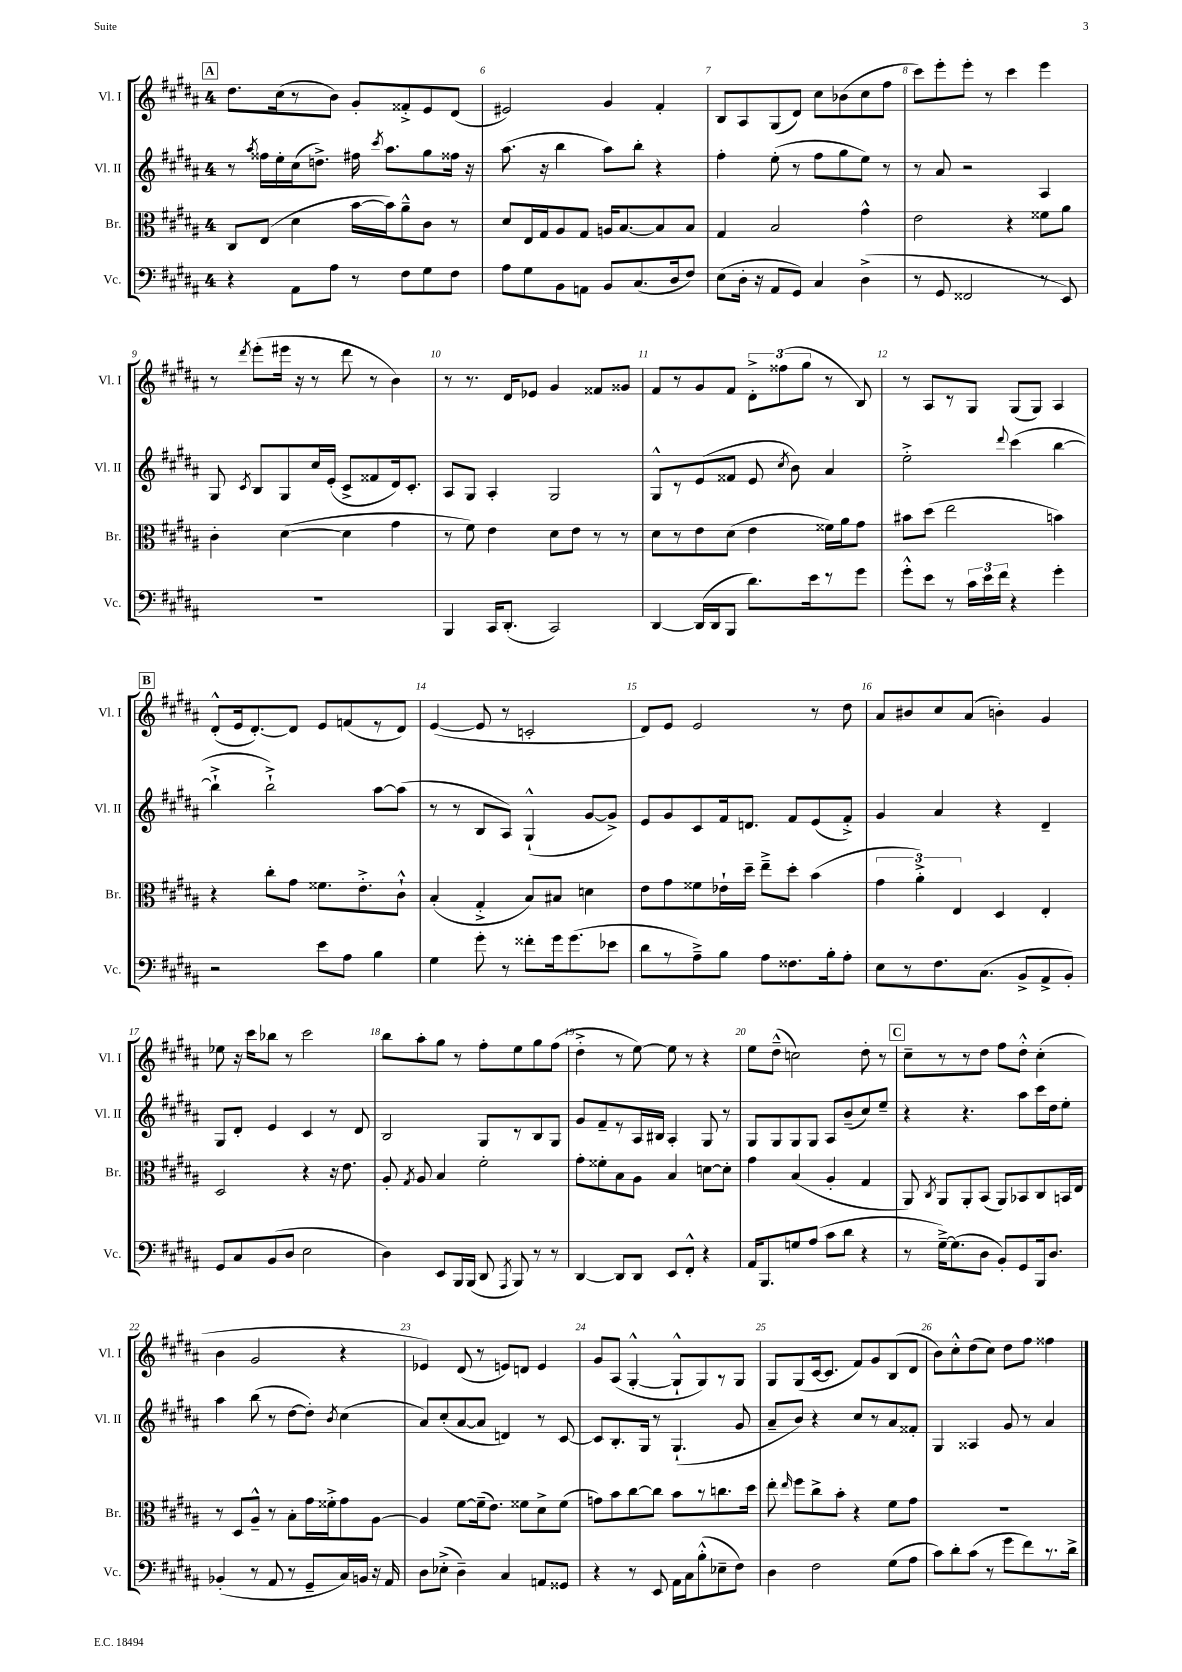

**kern	**kern	**kern	**kern
*part4	*part3	*part2	*part1
*staff4	*staff3	*staff2	*staff1
*I"Vc.	*I"Br.	*I"Vl. II	*I"Vl. I
*I'Vc.	*I'Br.	*I'Vl. II	*I'Vl. I
*clefF4	*clefC3	*clefG2	*clefG2
*k[f#c#g#d#a#]	*k[f#c#g#d#a#]	*k[f#c#g#d#a#]	*k[f#c#g#d#a#]
*M4/4	*M4/4	*M4/4	*M4/4
!!LO:REH:place=s1:t=A
=5	=5	=5	=5
4r	8C#/L	8r	8.dd#\L
.	.	8qaa#/	.
.	(8E/J	16ff##X\LL	.
.	.	16ee'\	(16cc#\k
8AA#\L	4d#\	(16cc#\J	8r
.	.	8.ddn^\J)	.
8A#\J	.	.	8b\J)
8r	[16b\LL	16ff#X\	8g#'/L
.	.	8qccc#/	.
.	16b\J])	8.aa#\L	.
8F#\L	8a#~^^\	.	8f##X'^/
8G#\	8c#\J	8gg#\	8e/
8F#\J	8r	16ff##X\Jk	(8d#/J
.	.	16r	.
=6	=6	=6	=6
8A#\L	8d#/L	(8.aa#\	2e#X/)
8G#\	16E/L	.	.
.	16G#/J	16r	.
8BB\	8A#/	4bb\	.
8AAn\J	8G#/J	.	.
8BB/L	16An/KL	8aa#\L)	4g#/
.	[8.B/	.	.
(8.C#/	.	8bb'\J	.
.	8B/]	4r	4f#'/
16D#/k	.	.	.
8F#/J)	8B/J	.	.
=7	=7	=7	=7
(8E\L	4G#/	4ff#'\	8B/L
16D#'\Jk	.	.	8A#/
16r	.	.	.
8AA#/L	2B/	(8ee'\	(8G#/
8GG#/J)	.	8r	8d#/J)
4C#/	.	8ff#\L	8cc#\L
.	.	8gg#\	(8b-X\
(4D#^\	4g#^^\	8ee\J)	8cc#\
.	.	8r	8ff#\J
=8	=8	=8	=8
8r	2e\	8r	8ccc#\L)
8GG#/	.	8a#/	8eee'\
2FF##X/	.	2r	8eee'\J
.	.	.	8r
.	4r	.	4ccc#\
8r	8f##X\L	4A#/	4eee\
8EE/)	8a#\J	.	.
!!LO:LB:g=z
=9	=9	=9	=9
1r	4c#'\	8G#/	8r
.	.	8qc#/	8qddd#/
.	.	8B/L	(8eee'\L
.	([4d#\	8G#/	16eee#X\Jk
.	.	.	16r
.	.	16cc#/L	8r
.	.	(16e'/JJ	.
.	4d#\]	8c#^/L	8ddd#\
.	.	8f##X/	8r
.	4g#\	16d#/k)	4b\)
.	.	8.c#'/J	.
=10	=10	=10	=10
4BBB/	8r	8A#/L	8r
.	8f#\)	8G#/J	8.r
16CC#/KL	4e\	4A#'/	.
(8.DD#'/J	.	.	16d#/KL
.	.	.	8e-X/J
2CC#/)	8d#\L	2G#/	4g#/
.	8e\J	.	.
.	8r	.	8f##X/L
.	8r	.	8g##X/J
=11	=11	=11	=11
[4DD#/	8d#\L	8G#^^/L	8f#/L
.	8r	8r	8r
(16DD#/LL]	8e\	(8e/	8g#/
16DD#/J	.	.	.
8BBB/J	(8d#\J	8f##X/J	8f#/J
8.d#\L)	4e\	8e/	12d#'^\L
.	.	.	(12ff##X\
.	.	8qcc#/	.
.	.	8b\)	.
.	.	.	12gg#\J
16e\k	.	.	.
8r	16f##X\LL)	4a#/	8r
.	16a#\J	.	.
8g#\J	8g#\J	.	8B/)
=12	=12	=12	=12
8g#'^^\L	8b#X\L	2ee'^\	8r
8e\J	(8dd#\J	.	8A#/L
8r	2ee\	.	8r
24c#\LL	.	.	8G#/J
24e\	.	.	.
24f#\JJ	.	.	.
.	.	8qqddd#/	.
4r	.	(4ccc#\	(8G#/L
.	.	.	8G#/J)
4g#'\	4bn\)	[4bb\	4A#/
!!LO:LB:g=z
!!LO:REH:place=s1:t=B
=13	=13	=13	=13
2r	4r	4bb`^\]	(8d#'^^/L
.	.	.	16e/k
.	.	.	[8.d#'/)
.	8cc#'\L	2bb`^\)	.
.	8g#\J	.	8d#/J]
8e\L	8.f##X\L	.	8e/L
8A#\J	.	.	(8fn/
.	8.e'^\	.	.
4B\	.	[8aa#\L	8r
.	8c#`^^\J	(8aa#\J]	8d#/J)
=14	=14	=14	=14
4G#\	(4B'/	8r	([4e/
.	.	8r	.
8g#'\	4G#'^/	8B/L	8e/]
8r	.	8A#/J)	8r
8f##X'\L	8B/L)	(4G#`^^/	2cn'/
16g#\k	8B#X/J	.	.
(8.g#\	.	.	.
.	4dn\	[8g#/L	.
8e-X\J	.	8g#^/J])	.
=15	=15	=15	=15
8d#\L	8e\L	8e/L	8d#/L)
8r	8g#\	8g#/	8e/J
8A#~^\)	8f##X\	8c#/	2e/
8B\J	16e-X`\L	16f#/k	.
.	16dd#~\JJ	8.dn/J	.
8A#\L	8ee~^\L	.	.
8.F##X\	8dd#'\J	8f#/L	.
.	(4b\	(8e/	8r
16B'\k	.	.	.
8A#'\J	.	8f#'^/J)	8dd#\
=16	=16	=16	=16
8E\L	6g#\	4g#/	8a#/L
8r	.	.	8b#X/
.	6a#'^\)	.	.
8.F#\	.	4a#/	8cc#/
.	6E/	.	.
.	.	.	(8a#/J
(8.C#\J	.	.	.
.	4D#/	4r	4bn'\)
8BB^/L	.	.	.
8AA#^/	4E'/	4d#~/	4g#/
8BB'/J)	.	.	.
!!LO:LB:g=z
=17	=17	=17	=17
8GG#/L	2D#/	8G#/L	8ee-X\
8C#/	.	8d#'/J	16r
.	.	.	16ccc#\KL
(8BB/	.	4e/	8bb-X\J
8D#/J	.	.	8r
2E\	4r	4c#/	2ccc#\
.	16r	8r	.
.	8.e\	.	.
.	.	8d#/	.
=18	=18	=18	=18
4D#\)	8A#'/	2B/	8bb\L
.	8qG#/	.	.
.	8A#/	.	8aa#'\
8EE/L	4B/	.	8gg#\J
16BBB/L	.	.	8r
(16BBB/JJ	.	.	.
8DD#/	2f#'\	8G#/L	8ff#'\L
8qAAA#/	.	.	.
8BBB/)	.	8r	8ee\
8r	.	8B/	8gg#\
8r	.	8G#/J	(8ff#\J
=19	=19	=19	=19
[4DD#/	8g#'\L	8g#/L	4dd#'^\
.	8f##X'\	8f#~/	.
8DD#/L]	8B\	8r	8r
8DD#/J	8A#\J	16A#/L	[8ee\)
.	.	16B#X/JJ	.
8EE/L	4B/	4A#'/	8ee\]
8FF#'^^/J	.	.	8r
4r	[8dn\L	8G#/	4r
.	8d'\J]	8r	.
=20	=20	=20	=20
16AA#/KL	4g#\	8G#/L	8ee\L
8.BBB/	.	.	.
.	.	8G#/	(8dd#~^^\J
8Gn/	(4B/	8G#/	2ccn\)
(8A#/J	.	8G#/J	.
8c#\L	4A#'/	8A#/L	.
8d#\J	.	(8b~/	.
4r	4G#/	8cc#/)	8dd#'\
.	.	8ee~/J	8r
!!LO:REH:place=s1:t=C
=21	=21	=21	=21
8r	8AA#/)	4r	8cc#~\L
.	8qC#/	.	.
[16G#~^\KL)	8AA#/L	.	8r
(8.G#\]	.	.	.
.	8AA#'/	4.r	8r
8D#\J	(8BB/J	.	8dd#\J
8BB'/L)	8AA#/L)	.	8ff#\L
8GG#/	8BB-X/	8aa#\L	8dd#'^^\J
16BBB/k	8C#/	16ccc#\L	(4cc#'\
8.D#/J	.	16dd#\J	.
.	16BBn/L	8ee'\J	.
.	16E/JJ	.	.
!!LO:LB:g=z
=22	=22	=22	=22
(4BB-X'/	8r	4aa#\	4b\
.	8D#/L	.	.
8r	8A#~^^/J	(8bb\	2g#/
8AA#/	8r	8r	.
8r	8B'\L	[8dd#\L	.
8GG#~/L	16g#\L	8dd#'\J])	.
.	16f##X'^\J	.	.
.	.	8qb/	.
16C#/L)	8g#\	(4cc#\	4r
16BBn/JJ	.	.	.
16r	[8A#\J	.	.
16AA#/	.	.	.
=23	=23	=23	=23
8D#\L	4A#/]	8a#/L)	4e-X/)
(8E-X'^\J	.	(8cc#'/	.
4D#~\)	[8f#\L	[8a#/	(8d#/
.	(16f#~\k]	8a#/J]	8r
.	8.e\J)	.	.
4C#/	.	4dn/)	8en/L)
.	8f##X\L	.	8dn/J
8AAn/L	8d#^\	8r	4e/
8GG##X/J	(8f##\J	[8c#/	.
=24	=24	=24	=24
4r	8gn\L)	8c#/L]	8g#/L
.	8b\	8.B'/	(8A#/J
8r	[8cc#\	.	[4G#'^^/
.	.	16G#/Jk	.
8EE/	8cc#\J]	8r	.
16AA#\LL	8b\L	(4.G#`/	8G#`^^/L]
16C#\J	.	.	.
(8B'^^\	8r	.	8G#/)
8E-X~\	8.ccn\	.	8r
8F#\J)	.	8g#/	8G#/J
.	16dd#\Jk	.	.
=25	=25	=25	=25
4D#\	8ee'\	8a#~/L	8G#/L
.	16qqee/	.	.
.	8ff#\L	8b/J)	(8G#/
2F#\	8cc#^\	4r	[16c#/k
.	.	.	8.c#/J]
.	8b'\J	.	.
.	4r	8cc#/L	8f#/L)
.	.	8r	8g#/
(8G#\L	8f#\L	8a#/	(8B/
8A#\J	8g#\J	8f##X'/J	8d#/J
=26	=26	=26	=26
8c#\L)	1r	4G#/	8b\L)
8d#'\	.	.	8cc#'^^\
(8c#\J	.	4A##X/	(8dd#\
8r	.	.	8cc#\J)
8g#\L	.	8g#/	8dd#\L
8f#\)	.	8r	8ff#\J
8.r	.	4a#/	4ff##X\
16d#^\Jk	.	.	.
==	==	==	==
*-	*-	*-	*-
